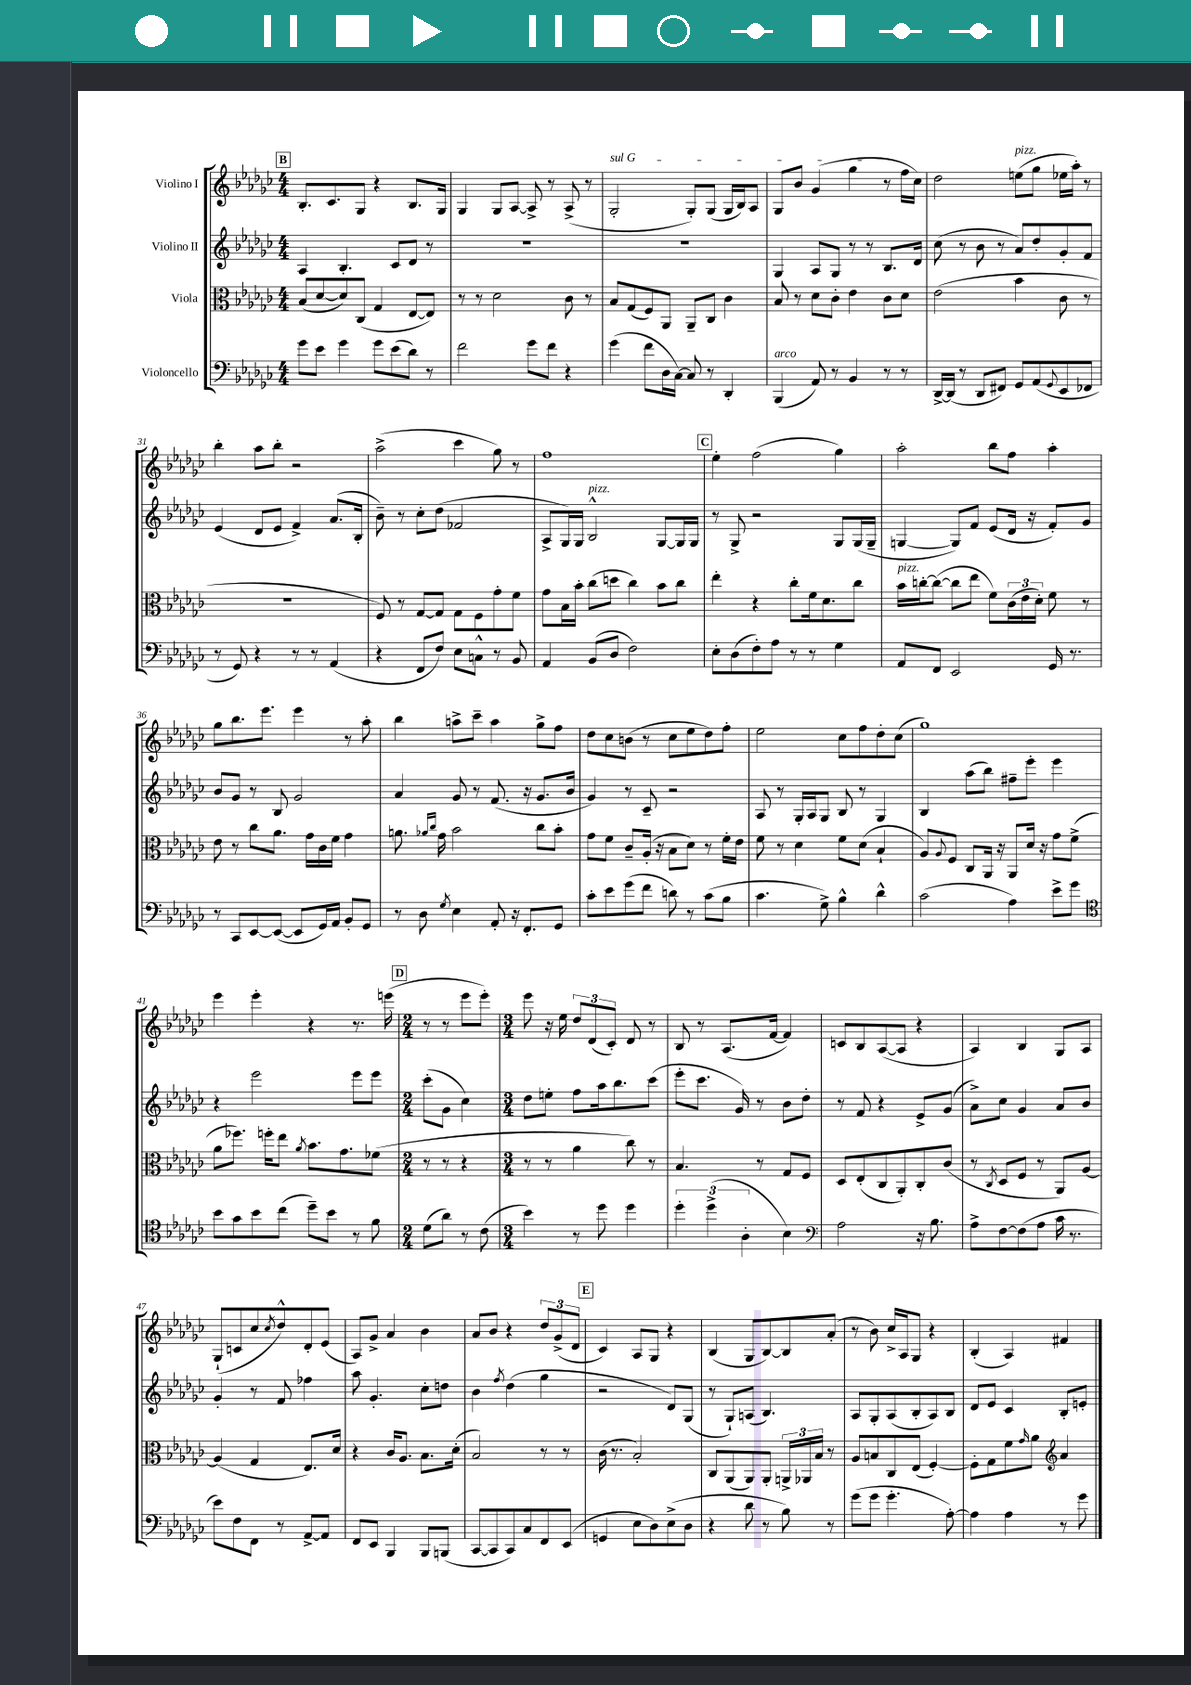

**kern	**kern	**kern	**kern
*part4	*part3	*part2	*part1
*staff4	*staff3	*staff2	*staff1
*I"Violoncello	*I"Viola	*I"Violino II	*I"Violino I
*clefF4	*clefC3	*clefG2	*clefG2
*k[b-e-a-d-g-c-]	*k[b-e-a-d-g-c-]	*k[b-e-a-d-g-c-]	*k[b-e-a-d-g-c-]
*M4/4	*M4/4	*M4/4	*M4/4
!!LO:REH:place=s1:t=B
=26	=26	=26	=26
8g-\L	(8B-/L	4A-/	8.B-'/L
8e-\J	[8d-/	.	.
.	.	.	8.c-/
4g-\	8d-/])	4.B-'/	.
.	(8C-/J	.	8G-/J
8g-\L	4G-/	.	4r
(8e-\	.	8c-/L	.
8d-\J)	[8E-/L	8d-/J	8.B-/L
8r	8E-/J])	8r	.
.	.	.	16G-/Jk
=27	=27	=27	=27
2f\	8r	1r	4G-/
.	8r	.	.
.	2d-\	.	8G-/L
.	.	.	[8A-/J
8g-\L	.	.	8A-^/]
8f\J	.	.	8r
4r	8c-\	.	(8A-^/
.	8r	.	8r
=28	=28	=28	=28
!	!	!	!LO:TX:a:i:t=sul G
(4g-\	8B-/L	1r	2G-'/
.	(8G-/	.	.
8f\L	8F/)	.	.
16D-\L	8AA-/J	.	.
[16C-\JJ)	.	.	.
8C-/]	8AA-~/L	.	8G-'/L)
8r	8C-/J	.	(8G-/J
4DD-'/	4c-\	.	16G-/LL
.	.	.	16B-/J)
.	.	.	8A-/J
=29	=29	=29	=29
!LO:TX:a:i:t=arco	!	!	!
(4BBB-/	8B-/	4G-/	8G-/L
.	8r	.	8b-/J
8AA-/)	8d-\L	8A-/L	(4g-/
8r	8c-'\J	8G-/J	.
4BB-/	4e-\	8r	4gg-\
.	.	8r	.
8r	8c-\L	8.B-/L	8r
8r	8d-\J	.	16ff\LL
.	.	16d-/Jk	16cc-\JJ)
=30	=30	=30	=30
[16DD-^/LL	(2e-\	(8cc-\	2dd-\
(16DD-/JJ]	.	.	.
8r	.	8r	.
8DD-/L	.	8b-\	.
8FF#X/J)	.	8r	.
!	!	!	!LO:TX:a:i:t=pizz.
8GG-/L	4b-\	8a-/L)	(8een\L
(8AA-/	.	8dd-'/	8gg-\J
8qqGG-/	.	.	.
8EE-/	8c-\	8g-'/	16ee-X\LL
.	.	.	16aa-'\JJ)
8FF-X/J	8r	8f/J	8r
!!LO:LB:g=z
=31	=31	=31	=31
8r	1r	(4e-/	4bb-'\
8GG-/)	.	.	.
4r	.	8d-/L	8aa-\L
.	.	8e-/J	8bb-'\J
8r	.	4f^/)	2r
8r	.	.	.
(4AA-/	.	(8.a-/L	.
.	.	16B-'/Jk	.
=32	=32	=32	=32
4r	8F/)	8b-~\)	(2aa-^\
.	8r	8r	.
8FF/L	[8G-/L	8cc-'\L	.
8F/J)	8G-/J]	(8dd-\J	.
8E-\L	8G-\L	2f-X/	4ccc-\
8Cn^^\J	8F\	.	.
8r	8g-'\	.	8gg-\)
8BB-/	8f\J	.	8r
=33	=33	=33	=33
4AA-/	8g-\L	8A-^/L	1ff
.	16B-\L	16G-/L)	.
.	16b-'\JJ	16G-/JJ	.
!	!	!LO:TX:a:i:t=pizz.	!
(8BB-/L	(8cc-\L	2B-^^/	.
8D-/J	8ddn\J	.	.
2F\)	4cc-\)	.	.
.	8b-\L	[8G-/L	.
.	8cc-\J	16G-/L]	.
.	.	16G-/JJ	.
!!LO:REH:place=s1:t=C
=34	=34	=34	=34
8E-'\L	4ee-'\	8r	4ee-'\
(8D-\	.	8G-^/	.
8F'\)	4r	2r	(2ff\
8A-\J	.	.	.
8r	8cc-'\L	.	.
8r	16f\k	.	.
.	8.d-\	.	.
4G-\	.	8G-/L	4gg-\)
.	8cc-\J	(16G-/L	.
.	.	16G-~/JJ	.
=35	=35	=35	=35
!	!LO:TX:a:i:t=pizz.	!	!
8AA-/L	16b-\LL	[4Gn/	2aa-'\
.	[16ccn'\J	.	.
8FF/J	(8cc\J_	.	.
2EE-/	8cc\L]	8G/L])	.
.	8ee-\J	8f/J	.
.	8f\L)	(8e-/L	8bb-\L
.	(24c-\L	16d-/Jk	8ff\J
.	24e-\	.	.
.	.	16r	.
.	24d-'\JJ)	.	.
16GG-/	8f\	8f'/L)	4aa-'\
8.r	.	.	.
.	8r	8g-/J	.
!!LO:LB:g=z
=36	=36	=36	=36
8r	8e-\	8b-/L	8gg-\L
8CC-/L	8r	8g-/J	8.bb-\
[8EE-/	8cc-\L	8r	.
.	.	.	8.eee-\J
(8EE-/J_	8.a-\J	8B-/	.
8EE-/L]	.	2g-/	4eee-\
.	16g-\LL	.	.
16GG-/L)	16c-\	.	.
16AA-/JJ	16f\JJ	.	.
8BB-'/L	4g-\	.	8r
8GG-/J	.	.	8aa-'\
=37	=37	=37	=37
8r	8.an\	4a-/	4bb-\
8D-\	.	.	.
.	16qqa-X/LL	.	.
.	16qqcc-/JJ	.	.
.	16g-\	.	.
8qG-/	.	.	.
4E-\	2b-\	8g-/	8aan^\L
.	.	8r	8ccc-~\J
8AA-'/	.	(8.f/	4aa\
16r	.	.	.
8.FF'/L	.	16r	.
.	8cc-\L	8.g-/L	8gg-^\L
8GG-/J	8b-'\J	.	8ff\J
.	.	16b-/Jk	.
=38	=38	=38	=38
8c-'\L	8g-\L	4g-/)	8dd-\L
8e-\	8f\J	.	8cc-\
(8g-\	8c-~/L	8r	(8bn\J
8f\J	(16A-'/Jk	8c-~/	8r
.	16r	.	.
8dn\)	8B-\L	2r	8cc-\L
8r	8d-\J)	.	8ee-\
(8c-\L	8r	.	8dd-\)
8B-\J	16f'\LL	.	8ff'\J
.	16e-\JJ	.	.
=39	=39	=39	=39
4.c-\	8f\	8A-/	2ee-\
.	8r	8r	.
.	4d-\	16G-'/LL	.
.	.	16A-/J	.
8G-^\)	.	8G-/J	.
4B-^^\	8f\L	8B-/	8cc-\L
.	(8d-\J	8r	8ff\
4d-^^\	4B-`/	4G-/	8dd-'\
.	.	.	(8cc-\J
=40	=40	=40	=40
(2c-\	8A-/L)	4B-/	1gg-)
.	8qqA-/	.	.
.	8F/J	.	.
.	8C-/L	(8aa-\L	.
.	16AA-/Jk	8bb-\J)	.
.	16r	.	.
4A-\)	8AA-/L	8ff#X~\L	.
.	16d-/Jk	8eee-'\J	.
.	16r	.	.
8e-^\L	8g-\L	4eee-\	.
8g-\J	(8f^\J	.	.
!!LO:LB:g=z
=41	=41	=41	=41
*clefC4	*	*	*
8b-\L	8a-\L	4r	4eee-\
8g-\	8.ff-X\J)	.	.
8b-\	.	2eee-\	4eee-'\
.	16ffn'\KL	.	.
(8cc-\J	8ee-\J	.	.
.	8qa-/	.	.
8dd-~\L)	8.b-\L	.	4r
8b-\J	.	.	.
.	8.g-\	.	.
8r	.	8eee-\L	8.r
8f\	(8f-X\J	8eee-\J	.
.	.	.	(16eeen\
!!LO:REH:place=s1:t=D
=42	=42	=42	=42
*M2/4	*M2/4	*M2/4	*M2/4
(8d-\L	8r	(8ccc-'\L	8r
8a-\J)	8r	8g-\J	8r
8r	4r	4cc-\)	8eee-\L
(8c-\	.	.	8eee-'\J)
=43	=43	=43	=43
*M3/4	*M3/4	*M3/4	*M3/4
4b-\)	8r	8dd-\L	8eee-\
.	8r	8een'\J	16r
.	.	.	16ee-\
8r	4a-\	8ff\L	12dd-/L
.	.	.	(12d-/
8dd-\	.	16aa-\k	.
.	.	.	12c-'/J)
.	.	8.bb-\	.
4dd-\	8cc-\)	.	8d-/
.	8r	(8ccc-\J	8r
=44	=44	=44	=44
6dd-'\	4.B-/	8eee-'\L	8B-/
.	.	8.ccc-\J	8r
(6dd-^\	.	.	.
.	.	.	(8.A-/L
.	.	16g-/)	.
6A-'\	.	.	.
.	8r	8r	.
.	.	.	[16f/Jk
4B-\)	8G-/L	8b-\L	4f/])
.	8F/J	8dd-'\J	.
=45	=45	=45	=45
*clefF4	*	*	*
2A-\	8D-/L	8r	8cn/L
.	(8E-'/	8f/	8B-/
.	8C-/	4r	([8A-/
.	8AA-'/)	.	8A-/J]
16r	8C-'/	8e-^/L	4r
8.B-\	.	.	.
.	(8c-/J	(8g-/J	.
=46	=46	=46	=46
8A-^\L	8r	8a-^\L)	4A-/)
.	8qC-/	.	.
[8F\	8D-/L	8cc-\J	.
(8F\]	8F/J	4g-/	4B-/
8A-\J	8r	.	.
16c-\	8AA-/L)	8a-/L	8G-/L
8.r	.	.	.
.	[8A-/J	8b-/J	8A-/J
!!LO:LB:g=z
=47	=47	=47	=47
8e-\L)	(4A-/]	4g-'/	(8G-`/L
8F\	.	.	8cn/
8FF\J	4G-/	8r	8cc-/
.	.	.	8qcc-/
8r	.	8f/	8dd-^^/)
[8AA-^/L	8.E-/L)	4ff-X\	8d-'/
8AA-/J]	.	.	(8e-/J
.	16d-/Jk	.	.
=48	=48	=48	=48
8FF/L	4r	8aa-\	8A-/L)
8EE-/J	.	4.g-'/	8g-^/J
4BBB-/	16c-/KL	.	4a-/
.	8.A-/J	.	.
8BBB-/L	8.B-\L	8cc-'\L	4b-\
(8BBBn/J	.	8ddn\J	.
.	(16d-'\Jk	.	.
=49	=49	=49	=49
[8CC-/L	2B-/)	4b-\	8a-/L
8CC-/]	.	.	8b-/J
.	.	8qff/	.
8CC-/)	.	(4dd-\	4r
8C-/	.	.	.
8FF/	8r	4gg-\	12dd-/L
.	.	.	(12g-^/
(8EE-/J	8r	.	.
.	.	.	12d-/J
!!LO:REH:place=s1:t=E
=50	=50	=50	=50
4GGn/	(16c-\	2r	4c-/)
.	8.r	.	.
8E-\L	2B-'/)	.	8A-/L
8D-\)	.	.	8G-/J
(8E-^\	.	8d-/L)	4r
8D-\J	.	(8G-/J	.
=51	=51	=51	=51
4r	8C-/L	8r	(4B-/
.	(8AA-/	8G-`/L)	.
8d-\	8AA-/)	(8An/J	8G-/L
8r	8AA-'/J	4.B-/)	[8B-/)
8B-\)	24AAn^/LL	.	8B-/]
.	24AA-X/	.	.
.	24B-/JJ	.	.
8r	8r	.	(8a-'/J
=52	=52	=52	=52
(8g-\L	8A-/L	8A-/L	8r
8g-\J	8Bn/	8G-'/	8b-\)
4.g-'\	8C-/	(8A-/	16cc-^/LL
.	.	.	16A-/J
.	(8E-/J	8B-'/	8G-/J
.	[4F'/)	8A-/)	4r
[8A-'\)	.	8B-/J	.
=53	=53	=53	=53
4A-\]	8F'\L]	8d-/L	(4B-'/
.	8G-\	8e-/J	.
4A-\	8f\	4c-/	4A-/)
.	16qqg-/	.	.
.	8a-\J	.	.
*	*clefG2	*	*
8r	4a-/	8B-'/L	4f#X/
8g-\	.	8en'/J	.
==	==	==	==
*-	*-	*-	*-
